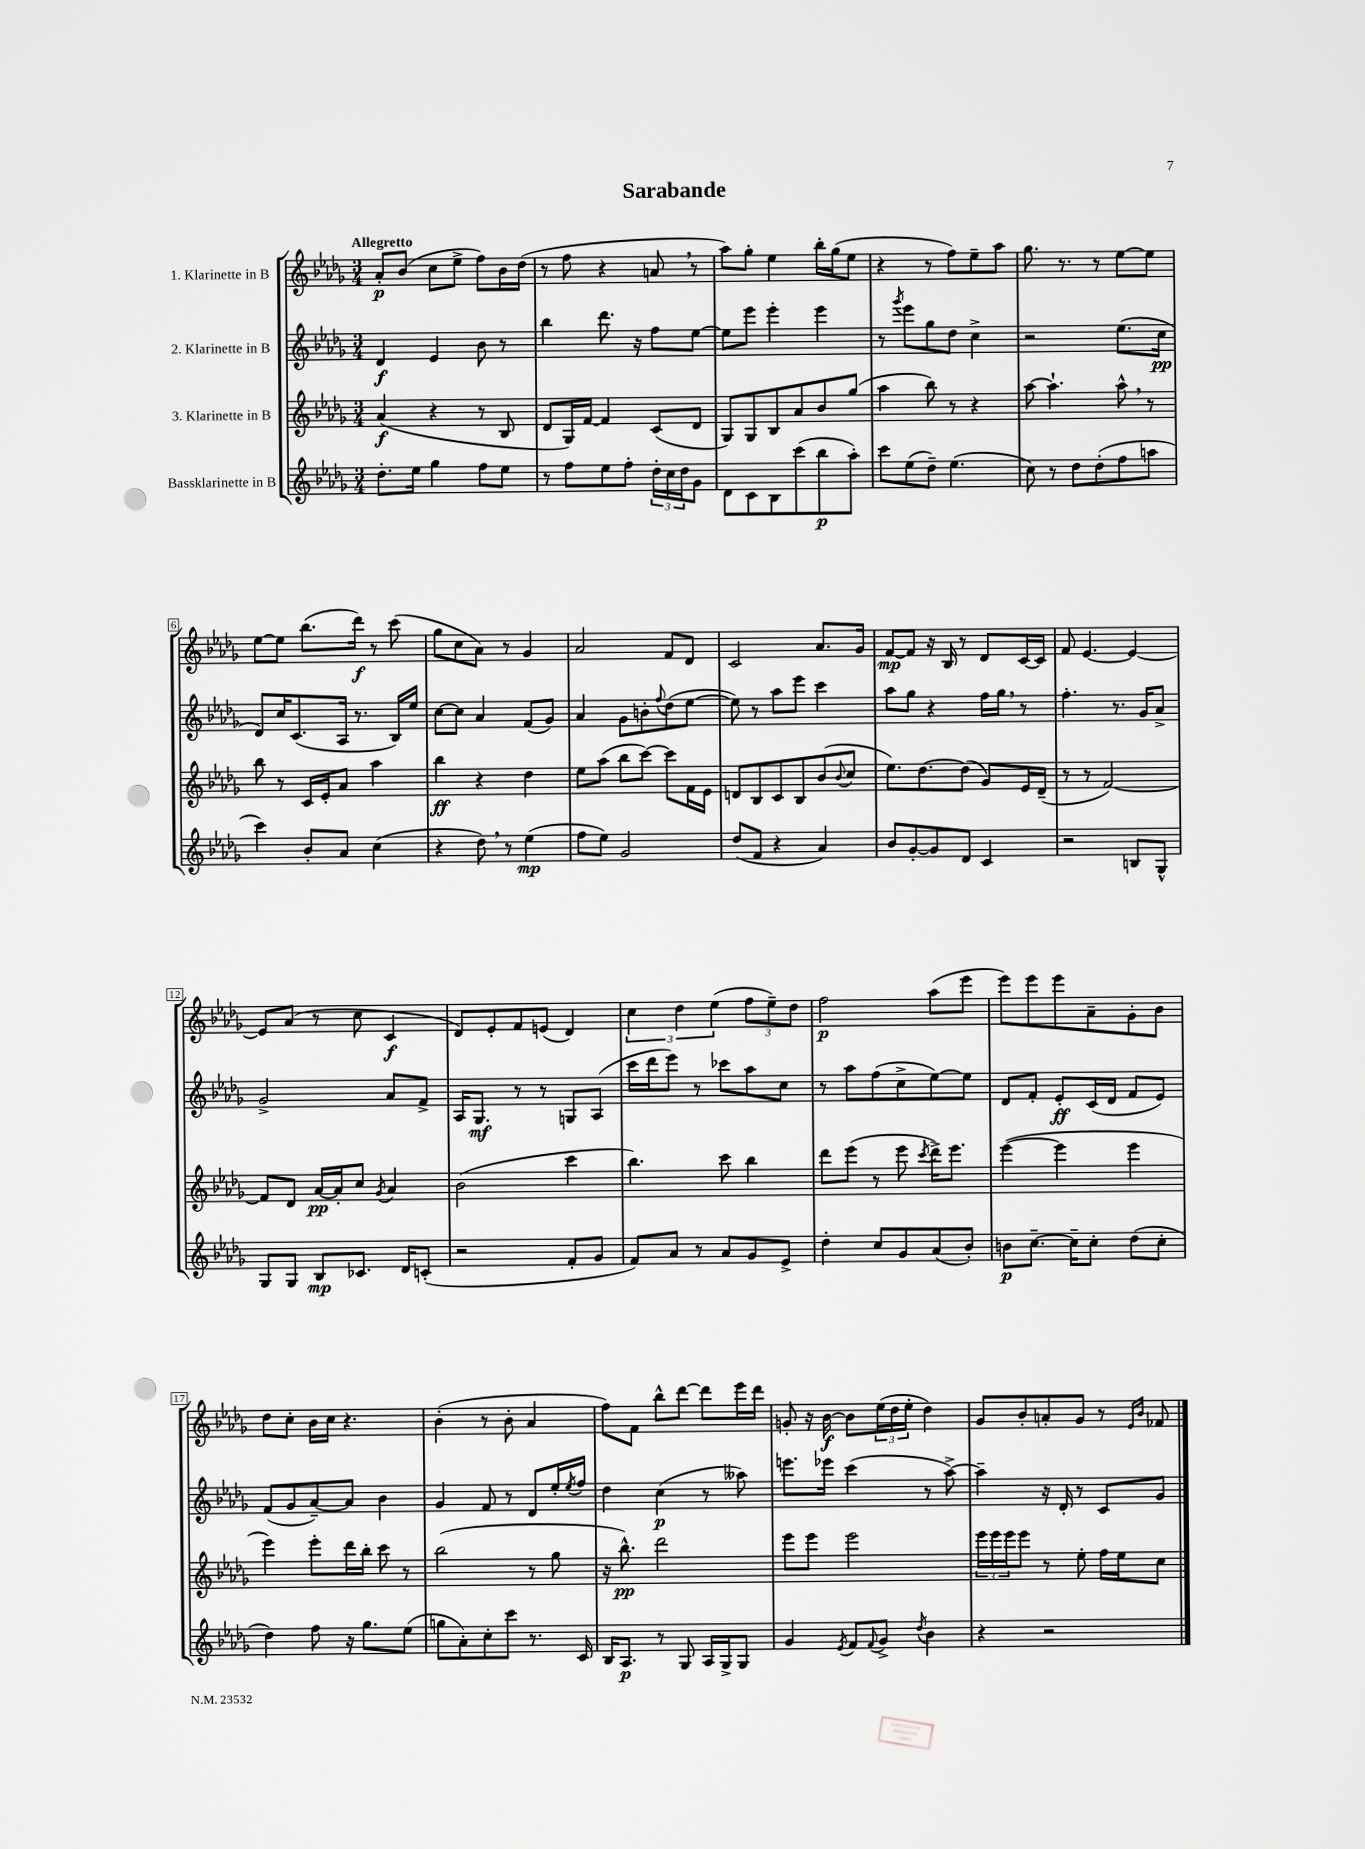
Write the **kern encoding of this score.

**kern	**dynam	**kern	**dynam	**kern	**dynam	**kern	**dynam
*part4	*part4	*part3	*part3	*part2	*part2	*part1	*part1
*staff4	*staff4	*staff3	*staff3	*staff2	*staff2	*staff1	*staff1
*I"Bassklarinette in B	*	*I"3. Klarinette in B	*	*I"2. Klarinette in B	*	*I"1. Klarinette in B	*
*clefG2	*	*clefG2	*	*clefG2	*	*clefG2	*
*k[b-e-a-d-g-]	*	*k[b-e-a-d-g-]	*	*k[b-e-a-d-g-]	*	*k[b-e-a-d-g-]	*
*M3/4	*	*M3/4	*	*M3/4	*	*M3/4	*
=1	=1	=1	=1	=1	=1	=1	=1
!	!	!	!	!	!	!LO:TX:a:B:t=Allegretto	!
8.dd-'\L	.	(4a-/	f	4d-/	f	8a-'/L	p
.	.	.	.	.	.	(8b-/J	.
16ee-\Jk	.	.	.	.	.	.	.
4gg-\	.	4r	.	4e-/	.	8cc\L	.
.	.	.	.	.	.	8ee-^\J	.
8ff\L	.	8r	.	8b-\	.	8ff\L)	.
8ee-\J	.	8B-/	.	8r	.	16b-\L	.
.	.	.	.	.	.	(16dd-\JJ	.
=2	=2	=2	=2	=2	=2	=2	=2
8r	.	8d-/L	.	4bb-\	.	8r	.
8ff\L	.	16G-/L)	.	.	.	8ff\	.
.	.	[16f/JJ	.	.	.	.	.
8ee-\	.	4f/]	.	8.ddd-\	.	4r	.
8ff'\J	.	.	.	.	.	.	.
.	.	.	.	16r	.	.	.
24dd-'\LL	.	(8c/L	.	8ff\L	.	8an,/	.
24cc\	.	.	.	.	.	.	.
24dd-\J	.	.	.	.	.	.	.
8g-\J	.	8d-/J	.	[8ee-\J	.	8r	.
=3	=3	=3	=3	=3	=3	=3	=3
8d-\L	.	8G-/L)	.	8ee-\L]	.	8aa-\L)	.
8c\	.	8G-/	.	8eee-\J	.	8gg-'\J	.
8B-\	.	8B-/	.	4eee-'\	.	4ee-\	.
(8ccc\	.	8a-/	.	.	.	.	.
8bb-\	p	8b-/	.	4eee-\	.	16bb-'\LL	.
.	.	.	.	.	.	(16gg-\J	.
8aa-'\J)	.	(8gg-/J	.	.	.	8ee-\J	.
=4	=4	=4	=4	=4	=4	=4	=4
8ccc\L	.	4aa-\	.	8r	.	4r	.
.	.	.	.	8qggg-/	.	.	.
(8ee-\	.	.	.	8eee-\L	.	.	.
8dd-~\J)	.	8bb-\)	.	8gg-\	.	8r	.
(4.ee-\	.	8r	.	8dd-\J	.	8ff\L)	.
.	.	4r	.	4cc^\	.	8ee-~\	.
.	.	.	.	.	.	8aa-\J	.
=5	=5	=5	=5	=5	=5	=5	=5
8cc\)	.	[8aa-\	.	2r	.	8.gg-\	.
8r	.	4.aa-`\]	.	.	.	.	.
.	.	.	.	.	.	8.r	.
8dd-\L	.	.	.	.	.	.	.
(8dd-'\	.	.	.	.	.	8r	.
8ff\	.	8aa-^^,\	.	(8.ee-\L	.	[8ee-\L	.
8aan\J	.	8r	.	.	.	8ee-\J]	.
.	.	.	.	16cc\Jk	pp	.	.
!!LO:LB:g=z
=6	=6	=6	=6	=6	=6	=6	=6
4ccc\)	.	8bb-\	.	8d-/L)	.	[8ee-\L	.
.	.	8r	.	16cc/K	.	8ee-\J]	.
.	.	.	.	(8.c/	.	.	.
8b-'/L	.	16c/LL	.	.	.	(8.bb-\L	.
.	.	16e-'/J	.	.	.	.	.
8a-/J	.	8a-/J	.	16A-/Jk	.	.	.
.	.	.	.	8.r	.	16ddd-\Jk)	f
(4cc\	.	4aa-\	.	.	.	8r	.
.	.	.	.	16B-/LL)	.	(8ccc\	.
.	.	.	.	16ee-/JJ	.	.	.
=7	=7	=7	=7	=7	=7	=7	=7
4r	.	4bb-\	ff	[8cc\L	.	8gg-\L	.
.	.	.	.	8cc\J]	.	8cc\	.
8dd-,\)	.	4r	.	4a-/	.	8a-\J)	.
8r	.	.	.	.	.	8r	.
(4ee-\	mp	4dd-\	.	(8f/L	.	4g-/	.
.	.	.	.	8g-/J)	.	.	.
=8	=8	=8	=8	=8	=8	=8	=8
8ff\L	.	8ee-\L	.	4a-/	.	2a-/	.
8ee-\J)	.	(8aa-\J	.	.	.	.	.
2g-/	.	8bb-\L	.	8g-\L	.	.	.
.	.	[8ccc\J)	.	8bn'\	.	.	.
.	.	.	.	8qqff/	.	.	.
.	.	8ccc\L]	.	(8dd-\	.	8f/L	.
.	.	16f\L	.	[8ee-\J	.	8d-/J	.
.	.	16e-\JJ	.	.	.	.	.
=9	=9	=9	=9	=9	=9	=9	=9
(8dd-/L	.	8dn/L	.	8ee-\])	.	2c/	.
8f/J	.	8B-/	.	8r	.	.	.
4r	.	8c/	.	8aa-\L	.	.	.
.	.	8B-/	.	8eee-\J	.	.	.
4a-/)	.	(8b-/	.	4ccc\	.	8.a-/L	.
.	.	8qqb-/	.	.	.	.	.
.	.	8cc/J	.	.	.	.	.
.	.	.	.	.	.	16g-/Jk	.
=10	=10	=10	=10	=10	=10	=10	=10
8b-/L	.	8.ee-\L)	.	8aa-\L	.	[8f/L	mp
[8g-'/	.	.	.	8gg-\J	.	8f/J]	.
.	.	[8.dd-\	.	.	.	.	.
8g-/]	.	.	.	4r	.	16r	.
.	.	.	.	.	.	16B-/	.
8d-/J	.	(8dd-\J]	.	.	.	8r	.
4c/	.	8g-/L)	.	16ff\LL	.	8d-/L	.
.	.	.	.	16gg-,\JJ	.	.	.
.	.	16e-/L	.	8r	.	[16c/L	.
.	.	(16d-~/JJ	.	.	.	16c/JJ]	.
=11	=11	=11	=11	=11	=11	=11	=11
2r	.	8r	.	4.ff'\	.	8f/	.
.	.	8r	.	.	.	[4.e-/	.
.	.	[2f/)	.	.	.	.	.
.	.	.	.	8.r	.	.	.
8Bn/L	.	.	.	.	.	4e-/_	.
.	.	.	.	16g-/KL	.	.	.
8G-^^/J	.	.	.	8a-^/J	.	.	.
!!LO:LB:g=z
=12	=12	=12	=12	=12	=12	=12	=12
8G-/L	.	8f/L]	.	2g-^/	.	8e-/L]	.
8G-/J	.	8d-/J	.	.	.	(8a-/J	.
8B-/L	mp	[16a-/LL	pp	.	.	8r	.
.	.	16a-'/J]	.	.	.	.	.
8.c-X/J	.	8cc/J	.	.	.	8cc\	.
.	.	8qg-/	.	.	.	.	.
.	.	4a-/	.	8a-/L	.	4c/	f
16d-/KL	.	.	.	.	.	.	.
(8cn'/J	.	.	.	8f^/J	.	.	.
=13	=13	=13	=13	=13	=13	=13	=13
2r	.	(2b-\	.	16A-/KL	.	8d-/L)	.
.	.	.	.	8.G-/J	mf	.	.
.	.	.	.	.	.	8e-'/	.
.	.	.	.	8r	.	8f/	.
.	.	.	.	8r	.	(8en/J	.
8f'/L	.	4ccc\	.	8Gn/L	.	4d-/)	.
8g-/J	.	.	.	(8A-/J	.	.	.
=14	=14	=14	=14	=14	=14	=14	=14
8f/L)	.	4.bb-\)	.	16ccc\LL	.	6cc\	.
.	.	.	.	16ddd-\J	.	.	.
8a-/J	.	.	.	8eee-\J)	.	.	.
.	.	.	.	.	.	6dd-\	.
8r	.	.	.	8r	.	.	.
.	.	.	.	.	.	(6ee-\	.
8a-/L	.	8ccc\	.	8ccc-X\L	.	.	.
8g-/	.	4bb-\	.	8aa-\	.	12ff\L	.
.	.	.	.	.	.	12ee-~\)	.
8e-^/J	.	.	.	8cc\J	.	.	.
.	.	.	.	.	.	12dd-\J	.
=15	=15	=15	=15	=15	=15	=15	=15
4dd-'\	.	8ddd-\L	.	8r	.	2ff\	p
.	.	(8eee-\J	.	8aa-\L	.	.	.
8cc/L	.	8r	.	(8ff\	.	.	.
8g-/	.	8eee-\	.	8cc^\	.	.	.
.	.	8qccc/	.	.	.	.	.
(8a-/	.	16ddd-^\KL)	.	[8ee-\)	.	(8aa-\L	.
.	.	8.eee-\J	.	.	.	.	.
8b-'/J)	.	.	.	8ee-\J]	.	8eee-\J	.
=16	=16	=16	=16	=16	=16	=16	=16
8bn\L	p	([4eee-\	.	8d-/L	.	8eee-\L)	.
[8.cc~\J	.	.	.	8f'/J	.	8eee-\	.
.	.	4eee-\]	.	8e-'/L	ff	8eee-\	.
16cc~\KL]	.	.	.	.	.	.	.
8cc'\J	.	.	.	(16c/L	.	8a-~\	.
.	.	.	.	16d-/JJ	.	.	.
(8dd-\L	.	4eee-\	.	8f/L	.	8g-'\	.
8cc'\J	.	.	.	8e-/J)	.	8b-\J	.
!!LO:LB:g=z
=17	=17	=17	=17	=17	=17	=17	=17
4dd-\)	.	4eee-\)	.	(8f/L	.	8dd-\L	.
.	.	.	.	8g-/	.	8cc'\J	.
8ff\	.	8eee-'\L	.	[8a-~/)	.	16b-\LL	.
.	.	.	.	.	.	16cc\JJ	.
16r	.	16ddd-\L	.	8a-/J]	.	4.r	.
8.gg-\L	.	16bb-'\JJ	.	.	.	.	.
.	.	8ccc\	.	4b-\	.	.	.
(8ee-\J	.	8r	.	.	.	.	.
=18	=18	=18	=18	=18	=18	=18	=18
8ggn\L	.	(2bb-\	.	4g-/	.	(4b-'\	.
8a-'\)	.	.	.	.	.	.	.
8cc'\	.	.	.	8f/	.	8r	.
8ccc\J	.	.	.	8r	.	8b-'\	.
8.r	.	8r	.	8d-/L	.	4a-/	.
.	.	8gg-\	.	16ee-'/L	.	.	.
.	.	.	.	8qee-/	.	.	.
16c/	.	.	.	16ff/JJ	.	.	.
=19	=19	=19	=19	=19	=19	=19	=19
16B-/KL	.	16r	.	4dd-\	.	8ff\L)	.
8.A-/J	p	8.bb-^^\)	pp	.	.	.	.
.	.	.	.	.	.	8f\J	.
8r	.	2ddd-\	.	(4cc\	p	8bb-^^\L	.
8G-/	.	.	.	.	.	[8ddd-\J	.
16A-/LL	.	.	.	8r	.	8ddd-\L]	.
16G-^/J	.	.	.	.	.	.	.
8G-/J	.	.	.	8aa--X\)	.	16eee-\L	.
.	.	.	.	.	.	16ddd-\JJ	.
=20	=20	=20	=20	=20	=20	=20	=20
4g-/	.	8eee-\L	.	8.eeen\L	.	8gn'/	.
.	.	8eee-\J	.	.	.	16r	.
.	.	.	.	16eee-X\Jk	.	[16b-\	f
8qe-/	.	.	.	.	.	.	.
8f/L	.	2eee-\	.	(4ccc\	.	8b-\L]	.
8qqf/	.	.	.	.	.	.	.
8g-^/J	.	.	.	.	.	(24ee-\L	.
.	.	.	.	.	.	24dd-\	.
.	.	.	.	.	.	24ee-'\JJ	.
8qdd-/	.	.	.	.	.	.	.
4b-\	.	.	.	8r	.	4dd-\)	.
.	.	.	.	[8aa-^\)	.	.	.
=21	=21	=21	=21	=21	=21	=21	=21
4r	.	24eee-\LL	.	4aa-~\]	.	8g-/L	.
.	.	24eee-\	.	.	.	.	.
.	.	24eee-\J	.	.	.	.	.
.	.	8eee-\J	.	.	.	8b-'/	.
2r	.	8r	.	16r	.	8an'/	.
.	.	.	.	16d-'/	.	.	.
.	.	8ee-'\	.	8r	.	8g-/J	.
.	.	16ff\LL	.	8c/L	.	8r	.
.	.	16ee-\J	.	.	.	.	.
.	.	.	.	.	.	16qqe-/LL	.
.	.	.	.	.	.	16qqb-/JJ	.
.	.	8cc\J	.	8g-/J	.	8f-X/	.
==	==	==	==	==	==	==	==
*-	*-	*-	*-	*-	*-	*-	*-
